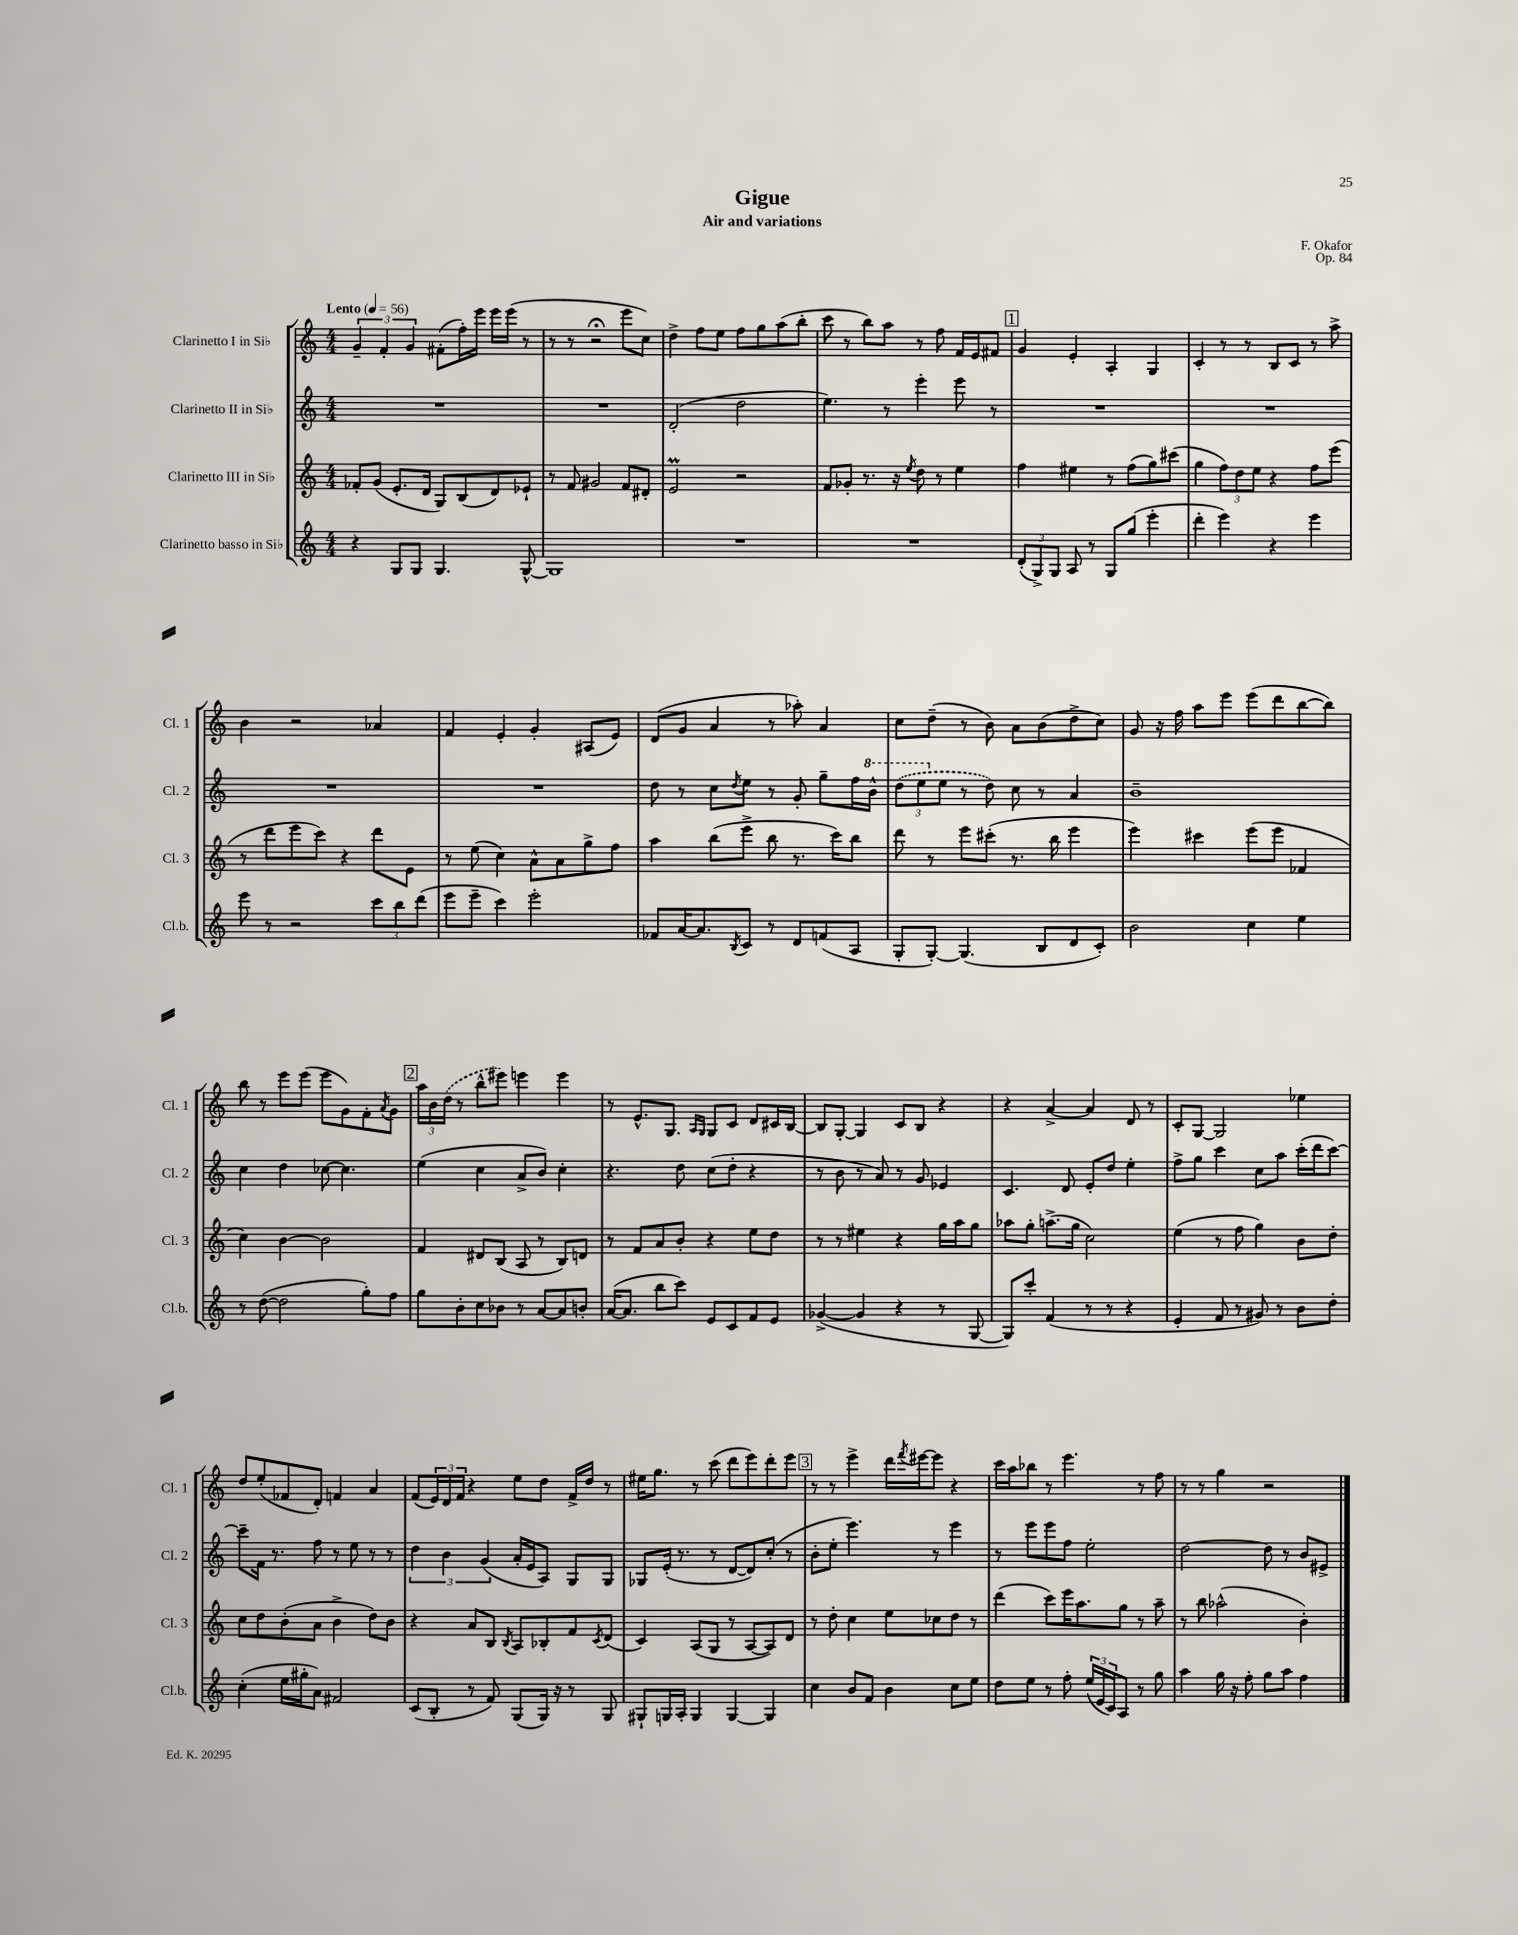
\header { title = "Gigue" composer = "F. Okafor" subtitle = "Air and variations" opus = "Op. 84" }
<<
\new StaffGroup <<
\new Staff = "s0" \with { instrumentName = "Clarinetto I in Sib" shortInstrumentName = "Cl. 1" } {
    \clef treble \key c \major \numericTimeSignature \time 4/4 \tempo "Lento" 4 = 56
    \tuplet 3/2 { g'4-- f'4-. g'4 } fis'8-.( f''16-.) e'''16 e'''16 e'''16( r8 |
    r8 r8 r2\fermata e'''8 c''8) |
    d''4-> f''8 e''8 f''8 g''8 a''8( b''8-. |
    c'''8 r8 b''8) a''8 r8 f''8 f'16 e'16 fis'8 |
    \mark \markup { \box "1" } g'4 e'4-. a4-. g4 |
    c'4-. r8 r8 b8 c'8 r8 a''8-> |
    b'4 r2 aes'4 |
    f'4 e'4-. g'4-. ais8( e'8) |
    d'8( g'8 a'4 r8 aes''8-.) a'4 |
    c''8 d''8--( r8 b'8) a'8 b'8( d''8-> c''8) |
    g'8 r16 f''16 a''8 e'''8 e'''8( d'''8 b''8~ b''8) |
    b''8 r8 e'''8 e'''8( e'''8 g'8) f'8-. \acciaccatura { a'8 } g'8 |
    \mark \markup { \box "2" } \tuplet 3/2 { a''16 b'16 \once \slurDashed d''16( } r8 b''8-^ eis'''8) e'''4 e'''4 |
    r8 e'8.-^ g8. \grace { a16 g16 } g8 c'8 d'8 cis'16 b16~ |
    b8 g8~-. g4 c'8 b8 r4 |
    r4 a'4~-> a'4 d'8 r8 |
    c'8-. g8~ g2 ees''4 |
    d''8 e''8-.( fes'8 d'8-.) f'4 a'4 |
    f'8( \tuplet 3/2 { e'16) d'16 f'16 } r4 e''8 d''8 f'16-> d''16 r8 |
    eis''16 g''8. r8 c'''8( d'''8 e'''8) d'''8-. e'''8 |
    \mark \markup { \box "3" } r8 r8 e'''4-> d'''16 \acciaccatura { f'''8 } eis'''16~ eis'''8 r4 |
    c'''16 a''16 bes''8 r8 e'''4. r8 f''8 |
    r8 r8 g''4 r2 \bar "|." |
}
\new Staff = "s1" \with { instrumentName = "Clarinetto II in Sib" shortInstrumentName = "Cl. 2" } {
    \clef treble \key c \major \numericTimeSignature \time 4/4
    R1 |
    R1 |
    d'2-.( d''2 |
    e''4.) r8 e'''4-. e'''8 r8 |
    \mark \markup { \box "1" } R1 |
    R1 |
    R1 |
    R1 |
    d''8 r8 c''8 \acciaccatura { d''8 } e''8 r8 g'8-. g''8-- f''16 \ottava #1 b''16-^ |
    \tuplet 3/2 { \once \slurDashed d'''8( e'''8 \ottava #0 e''8 } r8 d''8) c''8 r8 a'4 |
    b'1-- |
    c''4 d''4 ces''8~ ces''4. |
    \mark \markup { \box "2" } e''4( c''4 a'8-> b'8) c''4-. |
    r4. d''8 c''8( d''8-. r4 |
    r8 b'8 r8 a'8) r8 g'8 ees'4 |
    c'4. d'8 e'8-. d''8 e''4-. |
    f''8-> g''8 c'''4 c''8 a''8 c'''16-.( d'''16 c'''8~) |
    c'''8-- f'16 r8. f''8 r8 e''8 r8 r8 |
    \tuplet 3/2 { d''4 b'4 g'4( } a'16-. e'16 a8) g8 g8 |
    ges8 e'16-.( r8. r8 d'8~ d'8) c''8-.( r8 |
    \mark \markup { \box "3" } b'8-. e''8-. e'''4.) r8 e'''4 |
    r8 e'''8 e'''8 f''8 e''2-. |
    d''2~ d''8 r8 b'8 eis'8-> \bar "|." |
}
\new Staff = "s2" \with { instrumentName = "Clarinetto III in Sib" shortInstrumentName = "Cl. 3" } {
    \clef treble \key c \major \numericTimeSignature \time 4/4
    fes'8-. g'8( e'8.-. d'16 g8) b8( d'8) ees'8-! |
    r8 f'8 gis'2 f'8 dis'8-. |
    e'2\prall r2 |
    f'8 ges'8-. r8. r16 \acciaccatura { e''8 } d''8 r8 e''4 |
    \mark \markup { \box "1" } f''4 eis''4 r8 f''8( g''8) cis'''8( |
    g''4 \tuplet 3/2 { f''8) d''8 e''8 } r4 f''8 e'''8( |
    r8 d'''8 e'''8 c'''8) r4 d'''8 e'8 |
    r8 e''8( c''4) a'8-^ a'8 g''8-> f''8 |
    a''4 b''8( e'''8-> b''8 r8. c'''16) b''8 |
    d'''8 r8 e'''8 cis'''8-.( r8. b''16 e'''4 |
    e'''4) cis'''4 e'''8( e'''8 fes'4 |
    c''4) b'4~ b'2 |
    \mark \markup { \box "2" } f'4 dis'8 b8( a8 r8 b8) d'8 |
    r8 f'8 a'8 b'8-. r4 e''8 d''8 |
    r8 r8 eis''4 r4 g''16 a''16 g''8 |
    aes''8 g''8-. a''8.->( g''16 c''2) |
    e''4( r8 f''8 g''4) b'8 d''8-. |
    c''8 d''8 b'8-.( a'8 b'4-> d''8) b'8 |
    r4 a'8 b8 \acciaccatura { b8 } a8 bes8-. f'8 \acciaccatura { c'8 } d'8( |
    c'4) a8( g8 r8 a8~ a8) d'8 |
    \mark \markup { \box "3" } r8 d''8-. c''4 e''8 ces''8 d''8 r8 |
    d'''4( c'''8) e'''16 a''8. g''8 r8 a''8-- |
    r8 b''8 aes''2-^( b'4-.) \bar "|." |
}
\new Staff = "s3" \with { instrumentName = "Clarinetto basso in Sib" shortInstrumentName = "Cl.b." } {
    \clef treble \key c \major \numericTimeSignature \time 4/4
    r4 g8 g8 g4. g8~-^ |
    g1 |
    R1 |
    R1 |
    \mark \markup { \box "1" } \tuplet 3/2 { d'8-.( g8->) g8 } a8 r8 g8 g''8( e'''4-. |
    d'''4-. e'''4) r4 e'''4 |
    e'''8 r8 r2 \tuplet 3/2 { c'''8 b''8 d'''8( } |
    e'''8 e'''8-- c'''4) e'''2-. |
    fes'8 a'16~ a'8. \acciaccatura { b8 } c'8 r8 d'8 f'8( a8 |
    g8-. g8~-.) g4.( b8 d'8 c'8-.) |
    b'2 c''4 e''4 |
    r8 d''8~( d''2 g''8-.) f''8 |
    \mark \markup { \box "2" } g''8 b'8-. c''8 bes'8 r8 a'8~ a'8 b'8-. |
    a'16~( a'8. b''8 c'''8) e'8 c'8 f'8 e'8 |
    ges'4~->( ges'4 r4 r8 g8~ |
    g8) c'''8-. f'4( r8 r8 r4 |
    e'4-. f'8 r8 gis'8) r8 b'8 d''8-. |
    c''4-.( e''16 gis''16-. a'8) fis'2 |
    c'8( b8-. r8 f'8) g8( g16) r16 r8 g8 |
    gis8-! g16 a16-. g4 g4~ g4 |
    \mark \markup { \box "3" } c''4 b'8 f'8 b'4 c''8 e''8 |
    d''8 e''8 r8 f''8-. \tuplet 3/2 { e''16( e'16 c'16) } a8 r8 g''8 |
    a''4 g''16 r16 f''8-. g''8 a''8 f''4 \bar "|." |
}
>>
>>
\layout { \context { \Score \remove "Bar_number_engraver" } }
